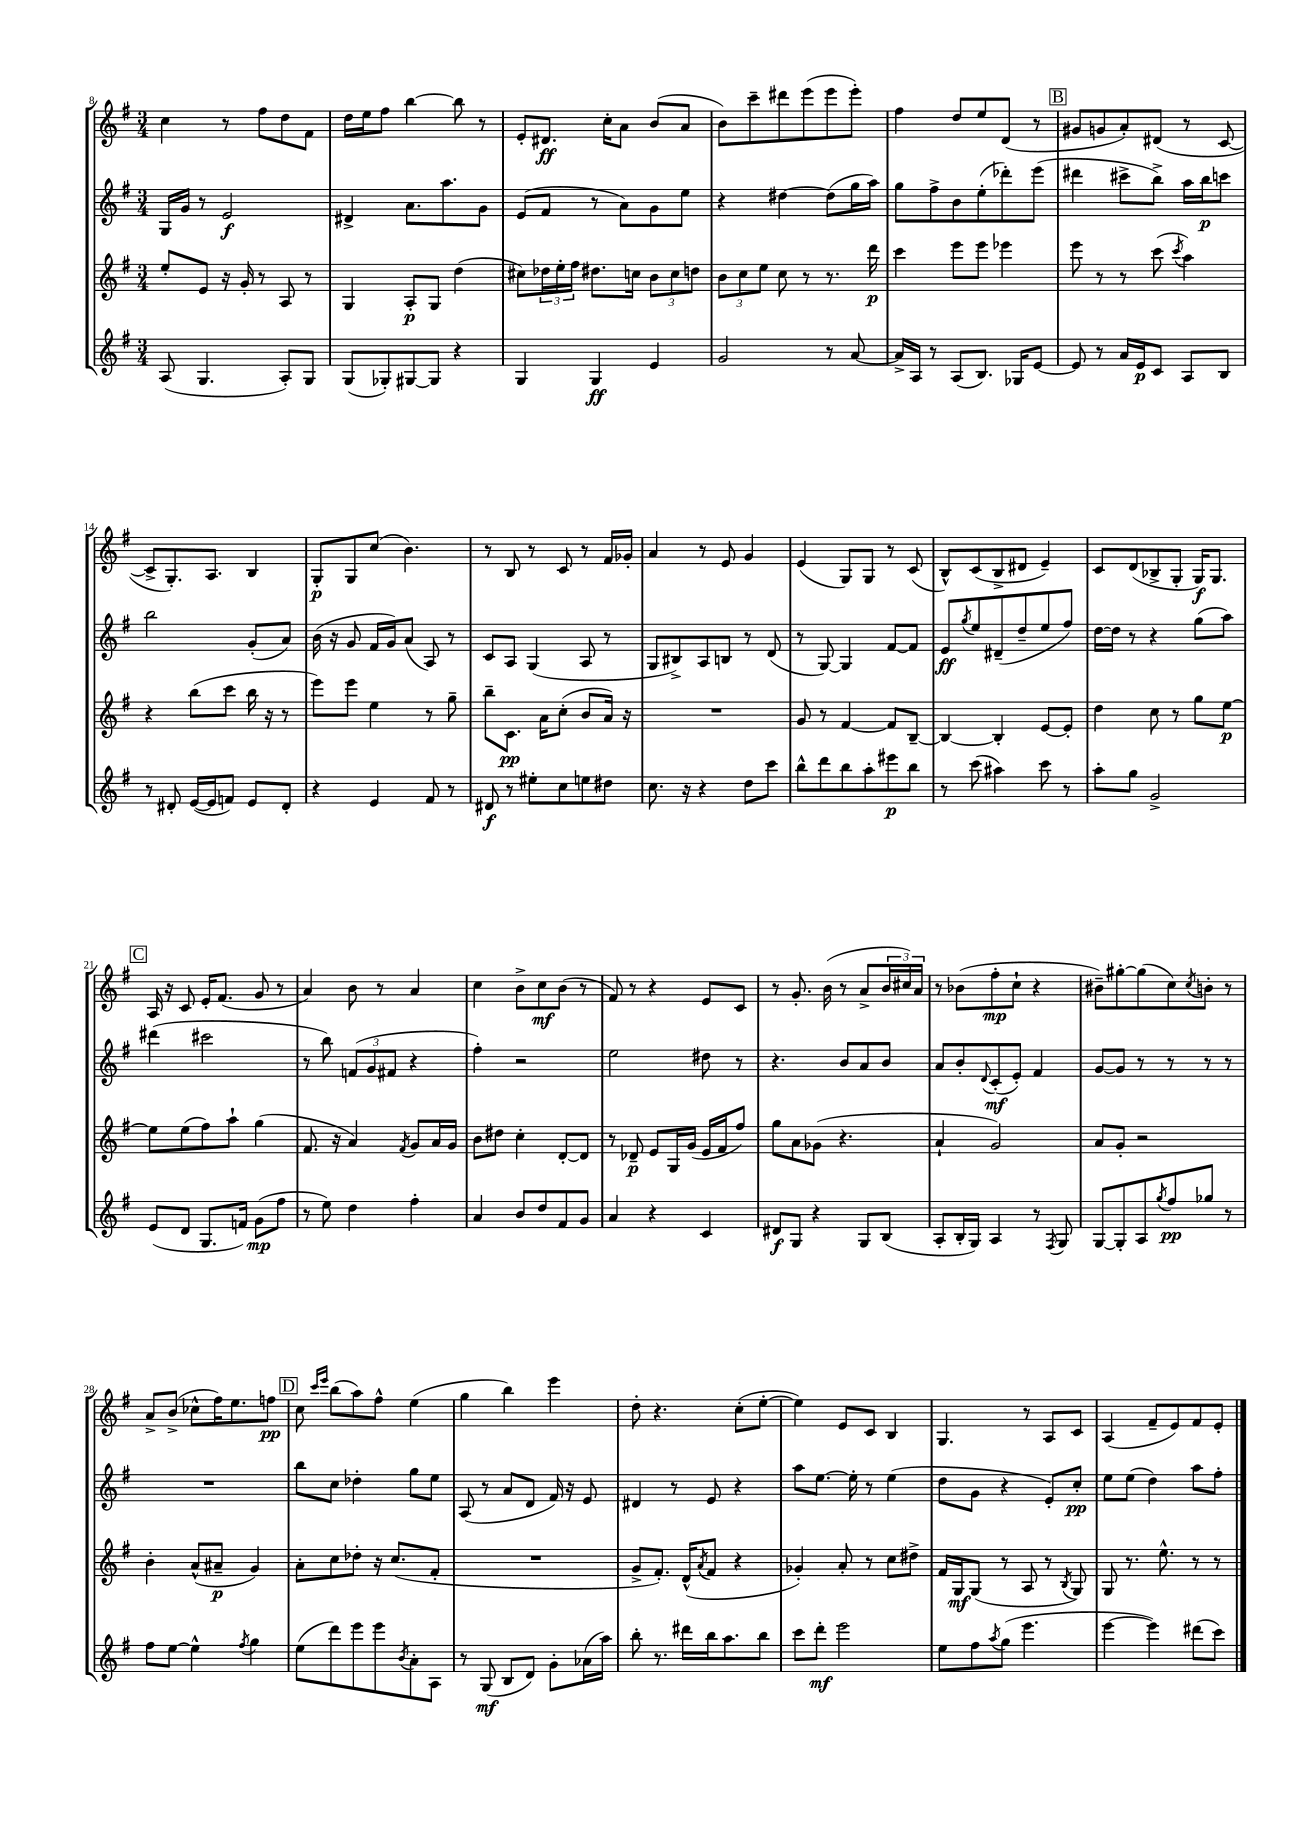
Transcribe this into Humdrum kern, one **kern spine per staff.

**kern	**kern	**kern	**kern
*staff4	*staff3	*staff2	*staff1
*clefG2	*clefG2	*clefG2	*clefG2
*k[f#]	*k[f#]	*k[f#]	*k[f#]
*M3/4	*M3/4	*M3/4	*M3/4
(8A/	8ee'/L	16G/LL	4cc\
.	.	16g/JJ	.
4.G/	8e/J	8r	.
.	16r	2e/	8r
.	16g'/	.	.
.	8r	.	8ff#\L
8A'/L)	8A/	.	8dd\
8G/J	8r	.	8f#\J
=	=	=	=
(8G/L	4G/	4d#^/	16dd\LL
.	.	.	16ee\J
8G-'/)	.	.	8ff#\J
[8G#/	8A'/L	8.a\L	[4bb\
8G#/]J	8G/J	.	.
.	.	8.aa\	.
4r	(4dd\	.	8bb\]
.	.	8g\J	8r
=	=	=	=
4G/	8cc#\L)	(8e/L	8e'/L
.	24dd-\L	8f#/J	8.d#/J
.	24ee'\	.	.
.	24ff#\JJ	.	.
4G/	8.dd#\L	8r	.
.	.	.	16cc'\LK
.	.	8a\L)	8a\J
.	16cc\Jk	.	.
4e/	12b\L	8g\	(8b/L
.	12cc\	.	.
.	.	8ee\J	8a/J
.	12dd\J	.	.
=	=	=	=
2g/	12b\L	4r	8b\L)
.	12cc\	.	.
.	.	.	8ccc~\
.	12ee\J	.	.
.	8cc\	[4dd#\	8ddd#\
.	8r	.	(8eee\
8r	8.r	(8dd#\]L	8eee\
[8a/	.	16gg\L	8eee'\J)
.	16ddd\	16aa\JJ)	.
=	=	=	=
16a^/]LL	4ccc\	8gg\L	4ff#\
16A/JJ	.	.	.
8r	.	8ff#^\	.
(8A/L	8eee\L	8b\	8dd/L
8.B/J)	8eee\J	(8ee'\	8ee/
.	4eee-\	8ddd-'\)	(8d/J
16G-/LK	.	.	.
[8e/J	.	(8eee\J	8r
=	=	=	=
8e/]	8eee\	4ddd#\	8g#/L
8r	8r	.	8g/
16a/LL	8r	8ccc#^\L	8a'/)
16e/J	.	.	.
8c/J	(8ccc\	8bb^\J)	(8d#/J
.	8qccc/	.	.
8A/L	4aa\)	16aa\LL	8r
.	.	16bb\J	.
8B/J	.	8ccc\J	[8c/
=	=	=	=
8r	4r	2bb\	8c^/]L
8d#'/	.	.	8.G'/)
([16e/LL	(8bb\L	.	.
16e/]J	.	.	8.A/J
8f/J)	8ccc\J	.	.
8e/L	16bb\	(8g'/L	4B/
.	16r	.	.
8d#'/J	8r	8a/J)	.
=	=	=	=
4r	8eee\L)	(16b\	8G'/L
.	.	16r	.
.	8eee\J	8g/	8G/
4e/	4ee\	16f#/LL	(8cc/J
.	.	16g/J)	.
.	.	(8a/J	4.b\)
8f#/	8r	8A/)	.
8r	8gg~\	8r	.
=	=	=	=
8d#/	8bb~\L	8c/L	8r
8r	8.c\J	8A/J	8B/
8ee#'\L	.	(4G/	8r
.	16a\LK	.	.
8cc\	(8cc'\J	.	8c/
8ee\	8b/L	8A/	8r
8dd#\J	16a/Jk)	8r	16f#/LL
.	16r	.	16g-'/JJ
=	=	=	=
8.cc\	2.r	8G/L	4a/
.	.	8B#^/)	.
16r	.	.	.
4r	.	8A/	8r
.	.	8B/J	8e/
8dd\L	.	8r	4g/
8ccc\J	.	(8d/	.
=	=	=	=
8bb^^\L	8g/	8r	(4e/
8ddd\	8r	[8G/)	.
8bb\	[4f#/	4G/]	8G/L)
8aa'\	.	.	8G/J
8eee#\	8f#/]L	[8f#/L	8r
8bb\J	[8B~/J	8f#/]J	(8c/
=	=	=	=
8r	4B/_	8e/L	8B^^/L)
.	.	8qgg/	.
(8ccc\	.	8ee/	(8c/
4aa#\)	4B'/]	(8d#~/	8B^/
.	.	8dd~/	8d#/J
8ccc\	[8e/L	8ee/	4e~/)
8r	8e'/]J	8ff#/J)	.
=	=	=	=
8aa'\L	4dd\	[16dd\LL	8c/L
.	.	16dd\]JJ	.
8gg\J	.	8r	(8d/
2g^/	8cc\	4r	8B-^/
.	8r	.	8G'/J
.	8gg\L	(8gg\L	16G/LK)
.	.	.	8.G/J
.	[8ee\J	8aa\J)	.
=	=	=	=
(8e/L	8ee\]L	(4ddd#\	16A/
.	.	.	16r
8d/J	(8ee\	.	8c/
8.G/L	8ff#\)	2ccc#\	16e'/LK
.	.	.	(8.f#/J
.	8aa`\J	.	.
16f/Jk)	.	.	.
(8g\L	(4gg\	.	8g/
8ff#\J	.	.	8r
=	=	=	=
8r	8.f#/	8r	4a/)
8ee\)	.	8bb\)	.
.	16r	.	.
4dd\	4a/)	(12f/L	8b\
.	.	12g/	.
.	.	.	8r
.	.	12f#/J	.
.	8qf#/	.	.
4ff#'\	8g/L	4r	4a/
.	16a/L	.	.
.	16g/JJ	.	.
=	=	=	=
4a/	8b\L	4ff#'\)	4cc\
.	8dd#\J	.	.
8b/L	4cc'\	2r	8b^\L
8dd/	.	.	8cc\
8f#/	[8d'/L	.	(8b\J
8g/J	8d/]J	.	8r
=	=	=	=
4a/	8r	2ee\	8f#/)
.	8d-~/	.	8r
4r	8e/L	.	4r
.	16G/L	.	.
.	(16g/JJ	.	.
4c/	16e/LL	8dd#\	8e/L
.	16f#/J	.	.
.	8ff#/J)	8r	8c/J
=	=	=	=
8d#/L	8gg\L	4.r	8r
8G/J	8a\	.	8.g'/
4r	(8g-\J	.	.
.	.	.	(16b\
.	4.r	8b/L	8r
8G/L	.	8a/	8a^/L
(8B/J	.	8b/J	24b/L
.	.	.	24cc#/)
.	.	.	24a/JJ
=	=	=	=
8A'/L	4a`/	8a/L	8r
16B'/L	.	8b'/	(8b-\L
16G/JJ)	.	.	.
.	.	8qqd/	.
4A/	2g/)	(8c'/	8ff#'\
.	.	8e'/J)	8cc`\J
8r	.	4f#/	4r
8qF#/	.	.	.
8G/	.	.	.
=	=	=	=
[8G/L	8a/L	[8g/L	8b#~\L)
8G'/]	8g'/J	8g/]J	[8gg#'\
8A/	2r	8r	(8gg#\]
8qgg/	.	.	.
8ff#/	.	8r	8cc\)
.	.	.	8qcc/
8gg-/J	.	8r	8b'\J
8r	.	8r	8r
=	=	=	=
8ff#\L	4b'\	2.r	8a^/L
[8ee\J	.	.	(8b^/J
4ee^^\]	(8a^^/L	.	8cc-^^\L
.	8a#~/J	.	16ff#\K)
.	.	.	8.ee\
8qff#/	.	.	.
4gg\	4g/)	.	.
.	.	.	8ff\J
=	=	=	=
(8ee\L	8a'\L	8bb\L	8cc\
.	.	.	16qqccc/LL
.	.	.	16qqeee/JJ
8ddd\)	8cc\	8cc\J	(8bb\L
8eee\	8dd-'\J	4dd-'\	8aa\)
8eee\	16r	.	8ff#^^\J
.	(8.cc/L	.	.
8qb/	.	.	.
8a'\	.	8gg\L	(4ee\
8A\J	8f#'/J	8ee\J	.
=	=	=	=
8r	2.r	(8A/	4gg\
(8G/	.	8r	.
8B/L	.	8a/L	4bb\)
8d/J)	.	8d/J	.
8g'\L	.	16f#/)	4eee\
.	.	16r	.
(16a-\L	.	8e/	.
16aa\JJ)	.	.	.
=	=	=	=
8bb'\	8g^/L	4d#/	8dd'\
8.r	8.f#'/J)	.	4.r
.	.	8r	.
16ddd#\LL	(16d^^/LK	.	.
.	8qa/	.	.
16bb\J	8f#/J	8e/	.
8.aa\	.	.	.
.	4r	4r	(8cc'\L
8bb\J	.	.	[8ee'\J
=	=	=	=
8ccc\L	4g-'/)	8aa\L	4ee\])
8ddd'\J	.	[8.ee\J	.
2eee\	8a'/	.	8e/L
.	.	16ee'\]	.
.	8r	8r	8c/J
.	8cc\L	(4ee\	4B/
.	8dd#^\J	.	.
=	=	=	=
8ee\L	16f#/LL	8dd\L	4.G/
.	16G/J	.	.
8ff#\	(8G/J	8g\J	.
8qaa/	.	.	.
(8gg\J	8r	4r	.
4.eee\	8A/	.	8r
.	8r	8e'/L)	8A/L
.	8qB/	.	.
.	8G/)	8cc'/J	8c/J
=	=	=	=
[4eee\	8G/	8ee\L	(4A/
.	8.r	(8ee\J	.
4eee\])	.	4dd\)	8f#~/L
.	8.ee^^\	.	.
.	.	.	8e/)
(8ddd#\L	8r	8aa\L	8f#/
8ccc\J)	8r	8ff#'\J	8e'/J
==	==	==	==
*-	*-	*-	*-
